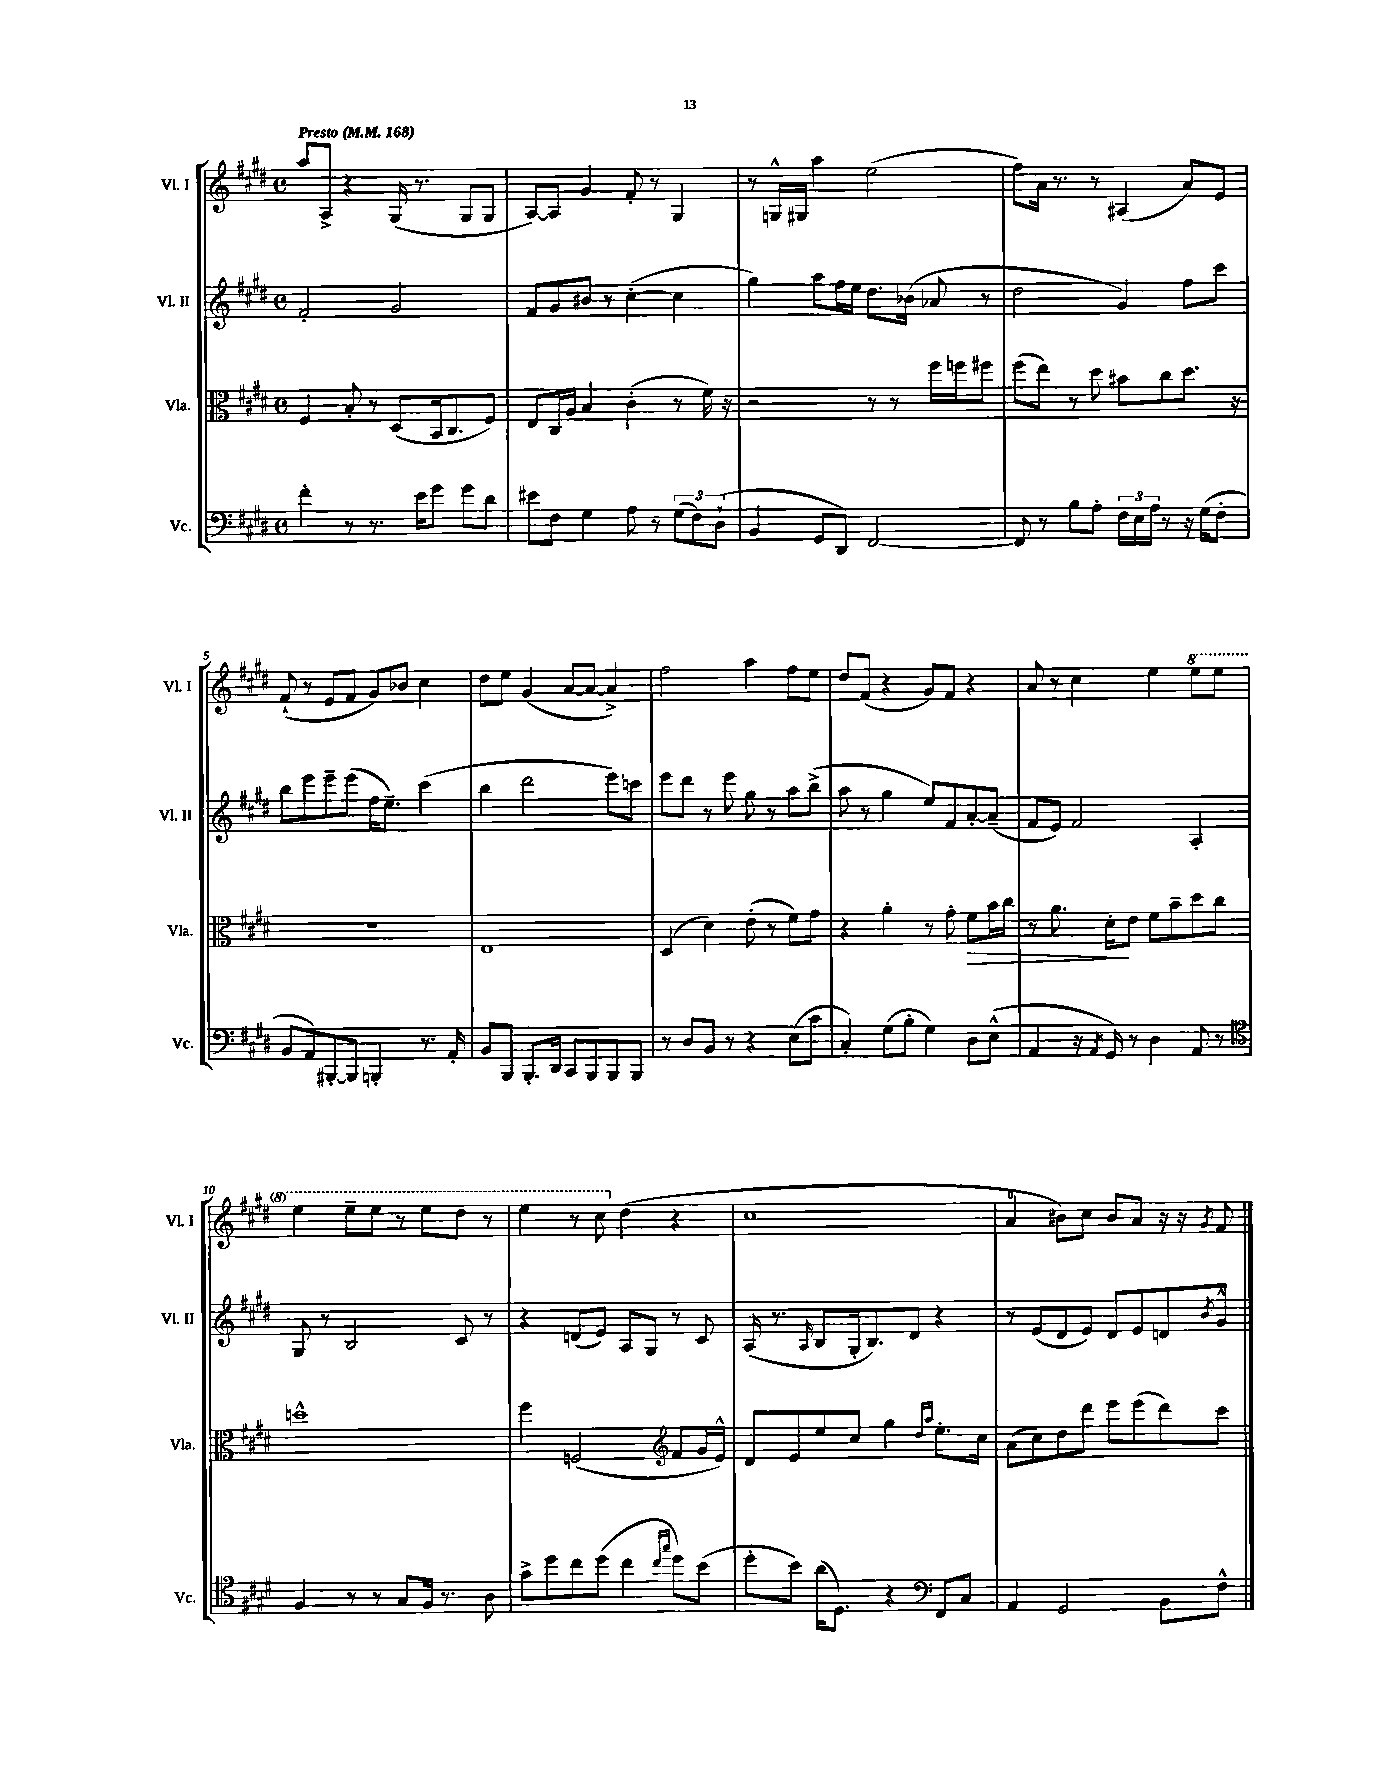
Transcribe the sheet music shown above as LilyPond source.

<<
\new StaffGroup <<
\new Staff = "s0" \with { instrumentName = "Vl. I" shortInstrumentName = "Vl. I" } {
    \clef treble \key e \major \defaultTimeSignature \time 4/4 \tempo "Presto" 4 = 168
    a''8 a8-> r4 gis16( r8. gis8 gis8 |
    a8~) a8 gis'4 fis'8-. r8 gis4 |
    r8 g16-^ gis16 a''4 e''2( |
    fis''8) a'16 r8. r8 ais4( a'8) e'8 |
    fis'8-!( r8 e'8 fis'8 gis'8) bes'8 cis''4 |
    dis''8 e''8 gis'4( a'8~ a'8~ a'4->) |
    fis''2 a''4 fis''8 e''8 |
    dis''8 fis'8( r4 gis'8) fis'8 r4 |
    a'8 r8 cis''4 e''4 \ottava #1 e'''8 e'''8 |
    e'''4 e'''8-- e'''8 r8 e'''8 dis'''8 r8 |
    e'''4 r8 cis'''8 \ottava #0 dis''4( r4 |
    cis''1 |
    a'4-0 bis'8) cis''8 bis'8 a'8 r16 r16 \acciaccatura { gis'8 } fis'8 \bar "|." |
}
\new Staff = "s1" \with { instrumentName = "Vl. II" shortInstrumentName = "Vl. II" } {
    \clef treble \key e \major \defaultTimeSignature \time 4/4
    fis'2-. gis'2 |
    fis'8 gis'8 bis'8 r8 cis''4~-.( cis''4 |
    gis''4) a''8 fis''16 e''16 dis''8. bes'16( aes'8 r8 |
    dis''2 gis'4) fis''8 cis'''8 |
    b''8 e'''8 e'''8-- e'''8( fis''16 e''8.--) cis'''4( |
    b''4 dis'''2 e'''8) c'''8 |
    e'''8 dis'''8 r8 e'''8 gis''8 r8 a''8 b''8->( |
    a''8 r8 gis''4 e''8) fis'8 a'8~-. a'8--( |
    fis'8 e'8) fis'2 a4-. |
    gis8 r8 b2 cis'8 r8 |
    r4 d'8( e'8) a8 gis8 r8 cis'8 |
    a16( r8. \grace { a16 } b8 gis16-. b8.) dis'8 r4 |
    r8 e'8( dis'8 e'8) dis'8 e'8 d'8 \acciaccatura { b'8 } gis'8-^ \bar "|." |
}
\new Staff = "s2" \with { instrumentName = "Vla." shortInstrumentName = "Vla." } {
    \clef alto \key e \major \defaultTimeSignature \time 4/4
    fis4 b8-. r8 dis8( b,16 cis8. fis8) |
    e8 cis16 a16 b4 cis'4-.( r8 fis'16) r16 |
    r2 r8 r8 fis''16 f''16 fis''8 |
    fis''8( e''8) r8 dis''8 bis'8 cis''8 dis''8. r16 |
    R1 |
    e1 |
    dis4( dis'4) e'8-.( r8 fis'8) gis'8 |
    r4 a'4-. r8 gis'8-. fis'8\> b'16 cis''16 |
    r8 a'8. dis'16-.\! e'8 fis'8 b'8-- dis''8 cis''8 |
    d''1-^ |
    fis''4 f2( \clef treble fis'8 gis'16 e'16-^) |
    dis'8 e'8 e''8 cis''8 gis''4 \grace { dis''16 a''16 } e''8.-. cis''16 |
    a'8( cis''8) dis''8 dis'''8 e'''8 e'''8( dis'''8) cis'''8 \bar "|." |
}
\new Staff = "s3" \with { instrumentName = "Vc." shortInstrumentName = "Vc." } {
    \clef bass \key e \major \defaultTimeSignature \time 4/4
    fis'4-. r8 r8. e'16 gis'8 gis'8 dis'8 |
    eis'8 fis8 gis4 a8 r8 \tuplet 3/2 { gis8( fis8) dis8-!( } |
    b,4 gis,8 dis,8) fis,2~ |
    fis,8 r8 b8 a8-. \tuplet 3/2 { fis16 e16 a16 } r8 r16 gis16( fis8-. |
    b,8 a,8) bis,,8~-. bis,,8 b,,4-. r8. a,16-. |
    b,8 b,,8 b,,8.-. dis,16 cis,8 b,,8 b,,8 b,,8 |
    r8 dis8 b,8 r8 r4 e8( cis'8 |
    cis4-.) gis8( b8-. gis4) dis8 e8-^( |
    a,4 r16 \acciaccatura { a,8 } gis,16) r8 dis4 a,8 r8 |
    \clef tenor fis4 r8 r8 gis8 fis16 r8. a8 |
    gis'8-> dis''8 cis''8 dis''8( cis''4 \grace { cis''16 gis''16 } dis''8) b'8( |
    dis''8-. b'8) a'16( dis8.) r4 \clef bass fis,8 cis8 |
    a,4 gis,2 b,8 fis8-^ \bar "|." |
}
>>
>>
